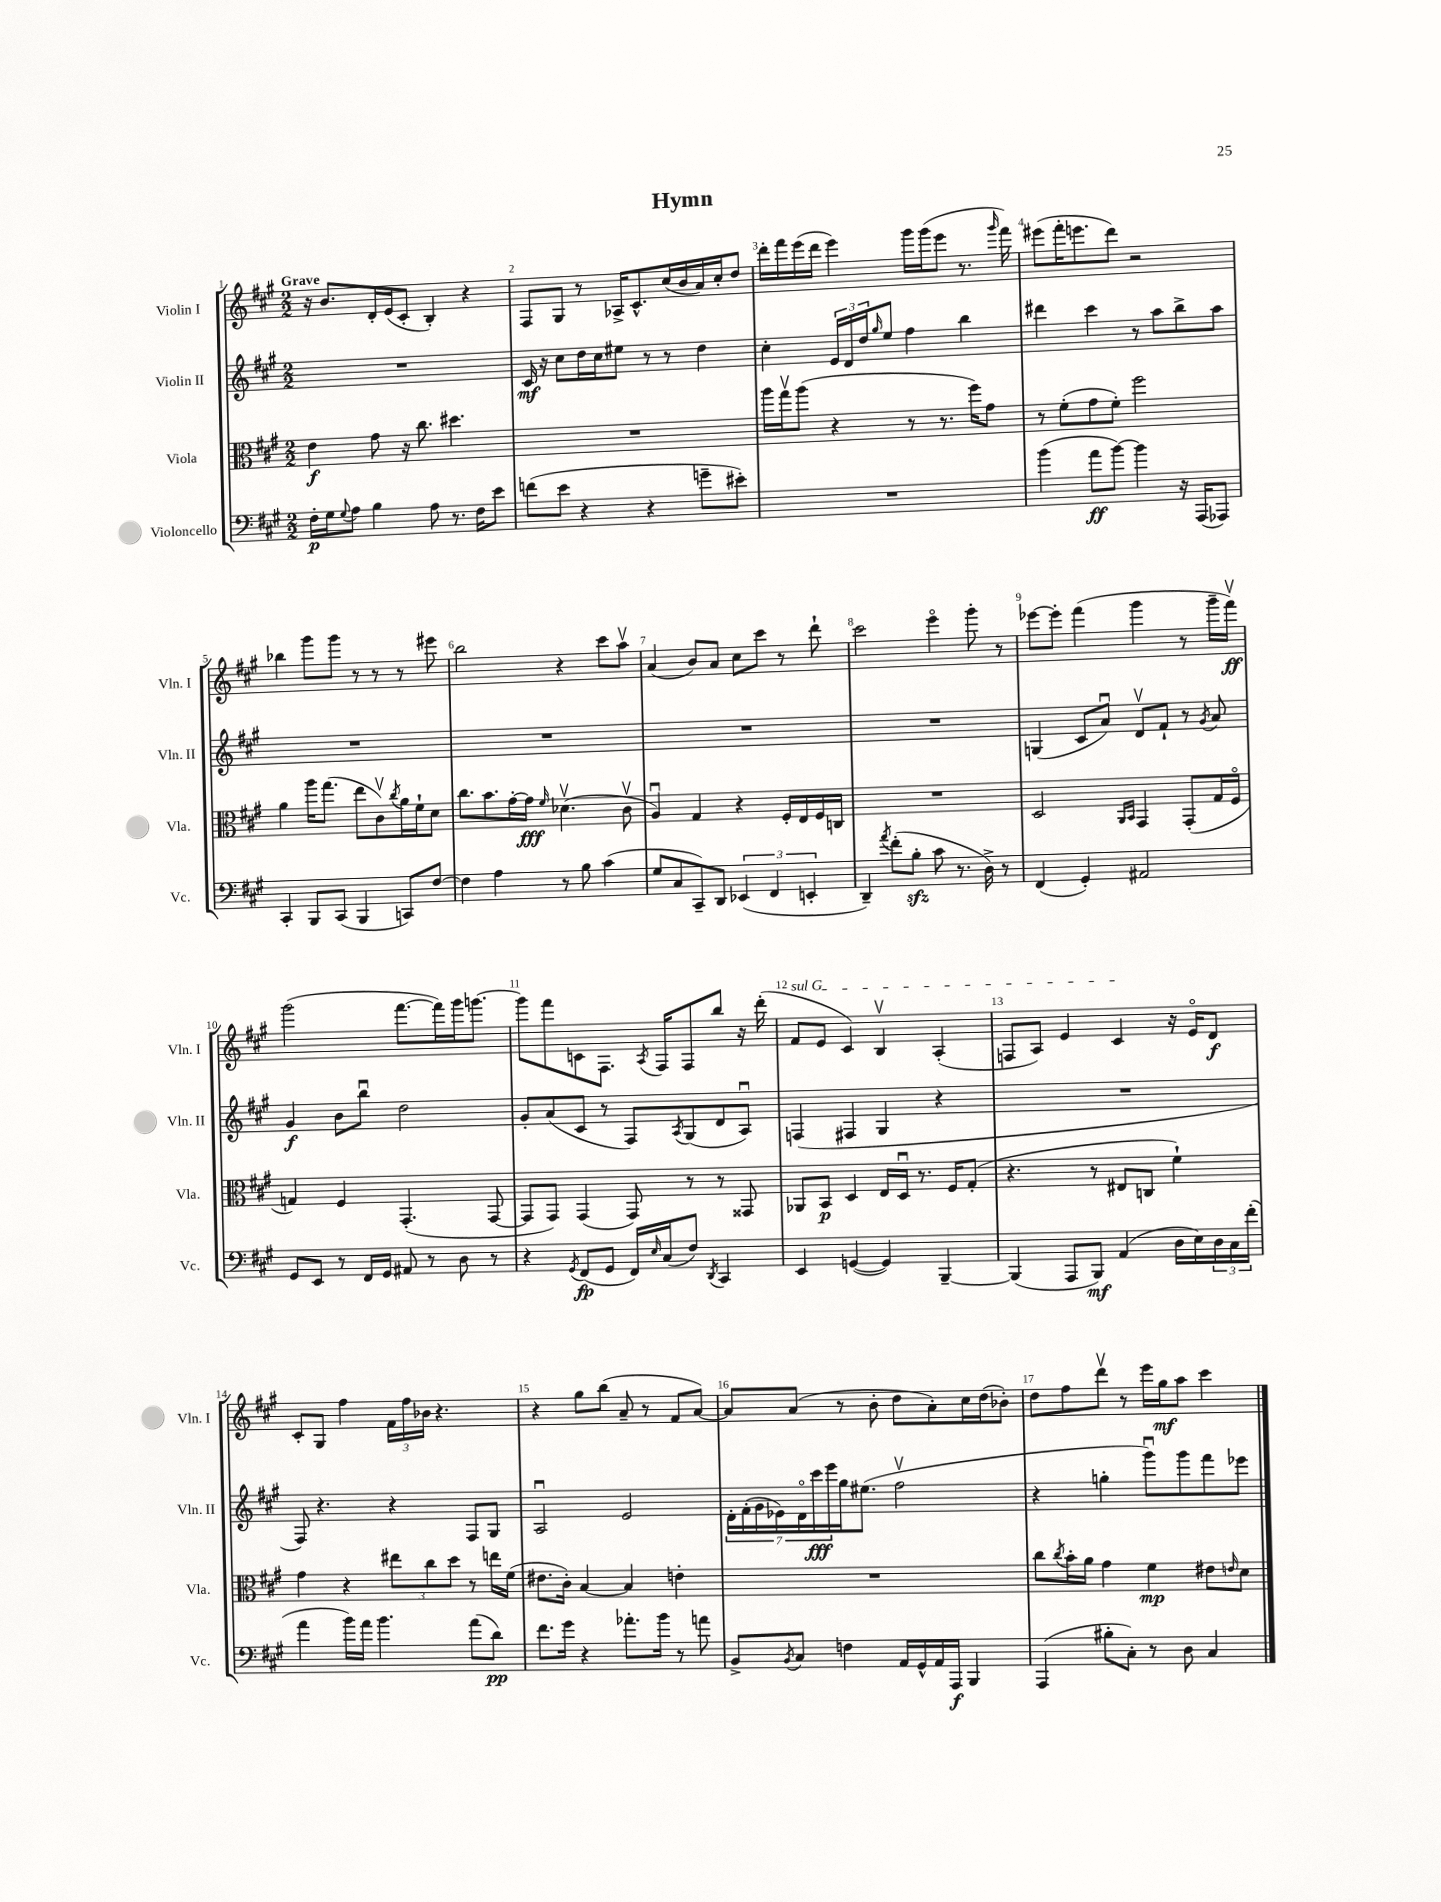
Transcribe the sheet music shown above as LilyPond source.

\header { title = "Hymn" }
<<
\new StaffGroup <<
\new Staff = "s0" \with { instrumentName = "Violin I" shortInstrumentName = "Vln. I" } {
    \clef treble \key a \major \numericTimeSignature \time 2/2 \tempo "Grave"
    r16 b'8. d'16-. e'16( cis'8-. b4-.) r4 |
    fis8 gis8 r8 aes16-> cis'8.-^ cis''16( b'16 a'16) cis''16-. d''8 |
    d'''16-. fis'''16 e'''16( d'''16 e'''4) gis'''16 gis'''16( e'''8 r8. \grace { gis'''16 } fis'''16) |
    eis'''8( fis'''16-. e'''8. d'''8) r2 |
    bes''4 gis'''8 gis'''8 r8 r8 r8 eis'''8 |
    b''2 r4 cis'''8 a''8\upbow |
    a'4( b'8) a'8 cis''8 cis'''8 r8 d'''8-! |
    cis'''2 e'''4\flageolet gis'''8-. r8 |
    ees'''8~ ees'''8-. fis'''4( gis'''4 r8 gis'''16-- fis'''16\upbow\ff) |
    gis'''2( fis'''8.~ fis'''16) gis'''16 g'''8.~ |
    g'''8 fis'''8 c'8 fis8. \acciaccatura { a8 } fis16 fis8 b''8 r16 d'''16-.( |
    \once \override TextSpanner.bound-details.left.text = \markup { \italic "sul G" } fis'8\startTextSpan e'8 cis'4) b4\upbow a4-.( |
    f8 a8) e'4 cis'4\stopTextSpan r16 e'16\flageolet d'8\f |
    cis'8-. gis8 fis''4 \tuplet 3/2 { fis'16 fis''16 bes'16 } r4. |
    r4 gis''8 b''8( a'8-- r8 fis'8 a'8~) |
    a'8 a'8( r8 b'8-. d''8 a'8-.) cis''16 d''16( bes'8-.) |
    d''8 fis''8 d'''8\upbow r8 e'''16 gis''16\mf a''8 cis'''4 \bar "|." |
}
\new Staff = "s1" \with { instrumentName = "Violin II" shortInstrumentName = "Vln. II" } {
    \clef treble \key a \major \numericTimeSignature \time 2/2
    R1 |
    cis'16\mf r16 cis''8 d''16 cis''16 eis''8 r8 r8 d''4 |
    cis''4-. \tuplet 3/2 { e'16 d'16 d''16 } \grace { gis''16 } e''8 fis''4 b''4 |
    dis'''4 cis'''4 r8 a''8 b''8-> a''8 |
    R1 |
    R1 |
    R1 |
    R1 |
    g4( cis'8 a'8\downbow) d'8\upbow fis'8-! r8 \acciaccatura { gis'8 } a'8 |
    gis'4\f b'8 b''8\downbow d''2 |
    gis'8-. a'8( cis'8 r8 fis8) \acciaccatura { a8 } gis8( d'8 a8\downbow) |
    f4( fis4 gis4 r4 |
    R1 |
    fis8) r4. r4 fis8 gis8 |
    a2\downbow e'2 |
    \tuplet 7/4 { d'16-. fis'16-.( gis'16 ees'16) d'16\flageolet cis'''16\fff e'''16 } gis''16 eis''8.( fis''2\upbow |
    r4 g''4-. gis'''8\downbow) gis'''8 fis'''8 ees'''8 \bar "|." |
}
\new Staff = "s2" \with { instrumentName = "Viola" shortInstrumentName = "Vla." } {
    \clef alto \key a \major \numericTimeSignature \time 2/2
    e'4\f gis'8 r16 cis''8. dis''4. |
    R1 |
    a''16 gis''16\upbow a''8( r4 r8 r8. fis''16) gis'8 |
    r8 fis'8-.( gis'8 fis'8-.) fis''2 |
    a'4 a''16 gis''8.( e''8 cis'8\upbow) \acciaccatura { cis''8 } a'16 fis'16-! d'8 |
    cis''8. b'8. gis'16~-. gis'16\fff \grace { fis'16 } des'4.\upbow( cis'8\upbow |
    a4\downbow) gis4 r4 fis16-. e16 fis16 c16 |
    R1 |
    d2 \grace { a,16 b,16 } gis,4 gis,8-.( gis16 fis16\flageolet |
    g4) fis4 gis,4.-.( gis,8~ |
    gis,8 gis,8) gis,4( gis,8) r8 r8 gisis,8 |
    aes,8 b,8\p d4 e16 d16\downbow r8. fis16 gis8-.( |
    r4. r8 eis8 c8 fis'4-!) |
    gis'4 r4 \tuplet 3/2 { eis''8 cis''8 d''8 } r8 e''16 fis'16( |
    eis'8. cis'16-.) b4~ b4 e'4-. |
    R1 |
    cis''8 \acciaccatura { cis''8 } b'16-. a'16 gis'4 fis'4\mp eis'8 \grace { e'16 } d'8 \bar "|." |
}
\new Staff = "s3" \with { instrumentName = "Violoncello" shortInstrumentName = "Vc." } {
    \clef bass \key a \major \numericTimeSignature \time 2/2
    fis16-.\p gis16 \appoggiatura { gis8 } a8 b4 a8 r8. fis16 e'8 |
    f'8( e'8 r4 r4 g'8-- eis'8-.) |
    R1 |
    b'4( a'8\ff b'8~) b'4 r16 a,,16( aes,,8) |
    cis,4-. b,,8 cis,8( b,,4 c,8) fis8~ |
    fis4 a4 r8 b8 cis'4( |
    gis8 cis8 cis,8--) d,8 \tuplet 3/2 { ees,4( fis,4 e,4-. } |
    d,4--) \acciaccatura { a'8 } fis'8-.( b8-.\sfz cis'8 r8. d16->) r8 |
    fis,4( gis,4-.) ais,2 |
    gis,8 e,8 r8 fis,16 gis,16 ais,8 r8 d8 r8 |
    r4 \acciaccatura { gis,8 } fis,8\fp( gis,8 fis,16) \grace { e16 } cis16( fis8) \acciaccatura { d,8 } cis,4 |
    e,4 g,4~( g,4) b,,4~-- |
    b,,4( a,,8 b,,8\mf) a,4( d16 e16) \tuplet 3/2 { d16 cis16 fis'16-.( } |
    a'4 b'16) a'16 b'4. a'8( d'8\pp) |
    fis'8. gis'16 r4 aes'8.-. b'16 r8 a'8 |
    b,8-> \acciaccatura { b,8 } cis8 f4 a,16 gis,16-^ a,16 a,,16\f b,,4 |
    a,,4( bis8-. cis8-.) r8 d8 cis4 \bar "|." |
}
>>
>>
\layout { \context { \Score \override BarNumber.break-visibility = ##(#f #t #t) barNumberVisibility = #all-bar-numbers-visible } }
